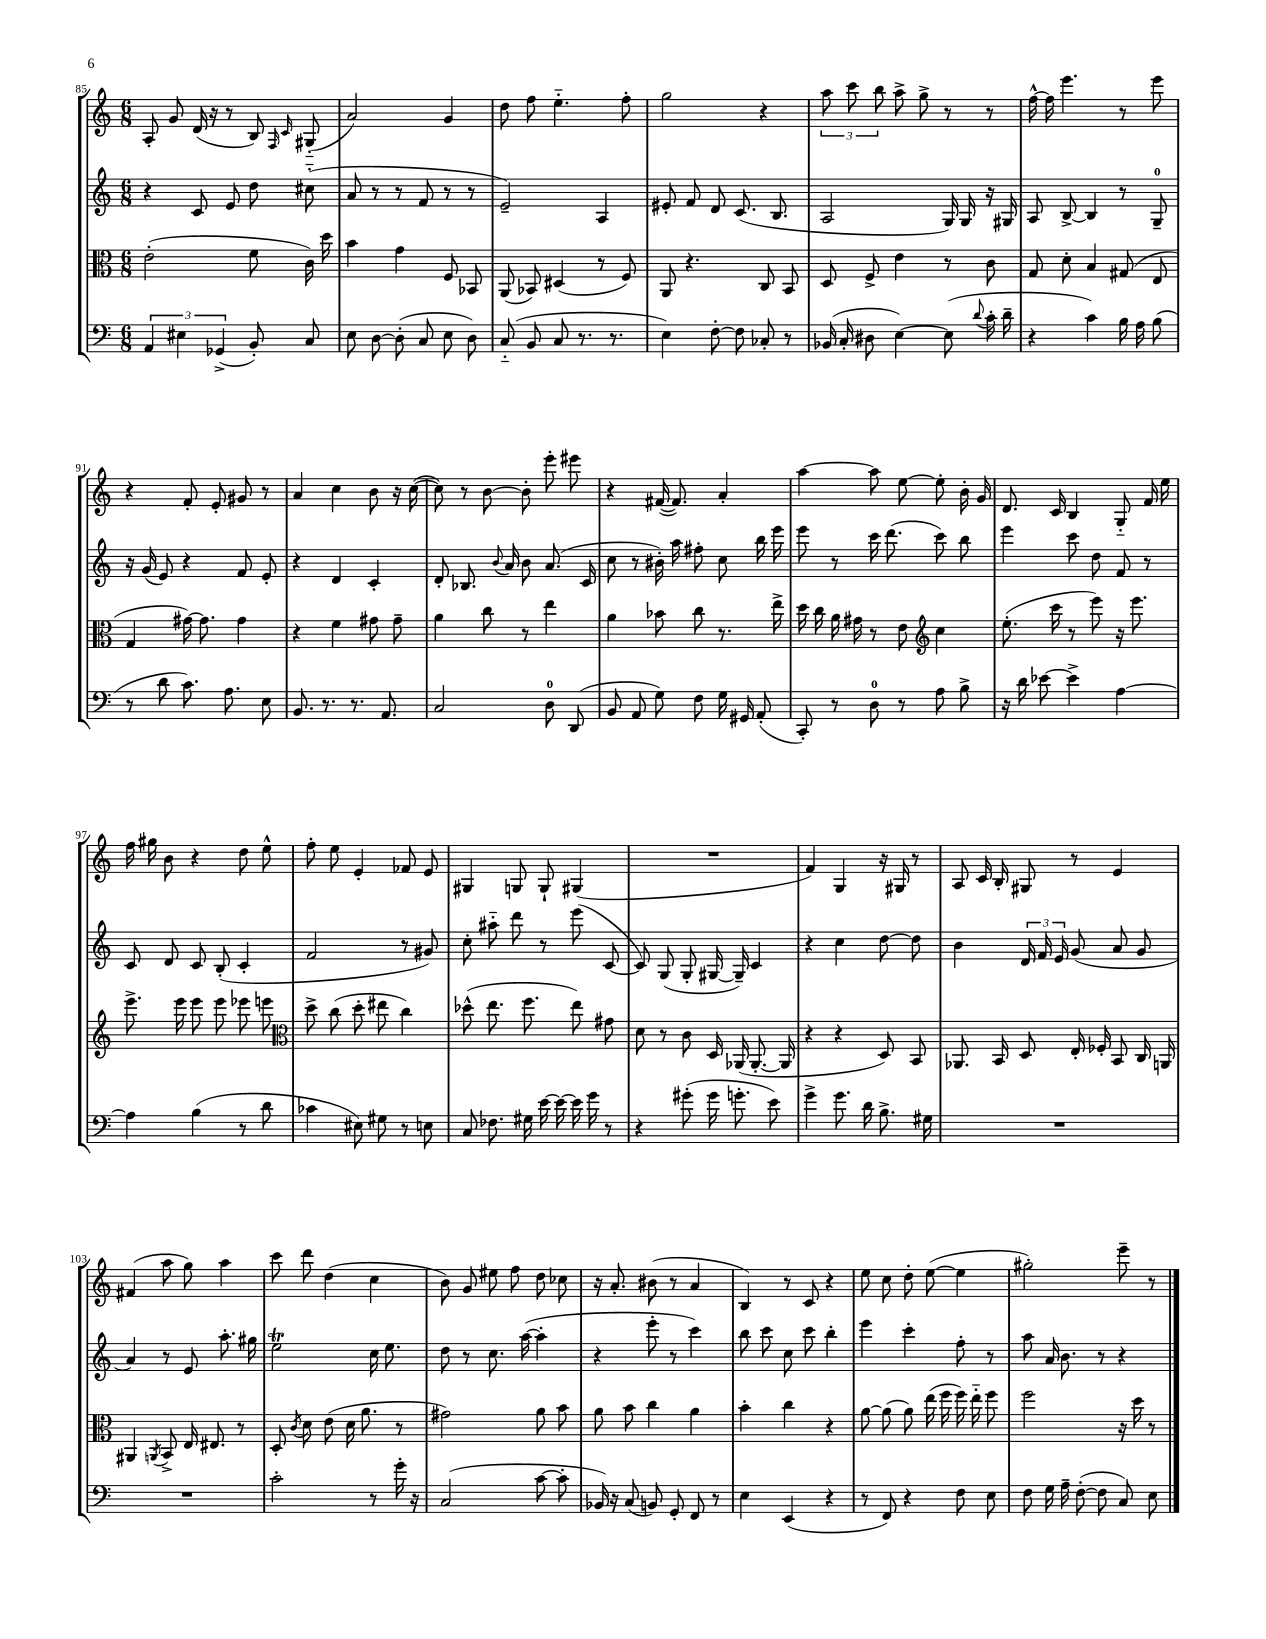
<<
\new StaffGroup <<
\new Staff = "s0" {
    \clef treble \key c \major \numericTimeSignature \time 6/8
    \autoBeamOff a8-. g'8 d'16( r16 r8 b8) \grace { f16 c'16 } gis8-_( |
    a'2) g'4 |
    d''8 f''8 e''4.-_ f''8-. |
    g''2 r4 |
    \tuplet 3/2 { a''8 c'''8 b''8 } a''8-> g''8-> r8 r8 |
    f''16~-^ f''16 e'''4. r8 e'''8 |
    r4 f'8-. e'8-. gis'8 r8 |
    a'4 c''4 b'8 r16 c''16~( |
    c''8) r8 b'8~ b'8-. e'''8-. eis'''8 |
    r4 fis'16~( fis'8.) a'4-. |
    a''4~ a''8 e''8~ e''8-. b'16-. g'16 |
    d'8. c'16 b4 g8-_ f'16 e''16 |
    f''16 gis''16 b'8 r4 d''8 e''8-^ |
    f''8-. e''8 e'4-. fes'8 e'8 |
    gis4 g8 g8-! gis4( |
    R2. |
    f'4) g4 r16 gis16 r8 |
    a8 c'16 b16-. gis8 r8 e'4 |
    fis'4( a''8 g''8) a''4 |
    c'''8 d'''8 d''4( c''4 |
    b'8) g'8 eis''8 f''8 d''8 ces''8 |
    r16 a'8.-. bis'8( r8 a'4 |
    b4) r8 c'8 r4 |
    e''8 c''8 d''8-. e''8~( e''4 |
    gis''2-.) e'''8-- r8 \bar "|." |
}
\new Staff = "s1" {
    \clef treble \key c \major \numericTimeSignature \time 6/8
    \autoBeamOff r4 c'8 e'8 d''8 cis''8-_( |
    a'8 r8 r8 f'8 r8 r8 |
    e'2--) a4 |
    eis'8-. f'8 d'8 c'8.( b8. |
    a2 g16) g16 r16 gis16 |
    a8 b8~-> b4 r8 g8-0-- |
    r16 g'16( e'8) r4 f'8 e'8-. |
    r4 d'4 c'4-. |
    d'8-. bes8. \appoggiatura { b'8 } a'16 b'8 a'8.( c'16 |
    c''8 r8 bis'16-.) a''16 fis''8-. c''8 b''16 e'''16 |
    e'''8 r8 c'''16 d'''8.( c'''8) b''8 |
    e'''4 c'''8 d''8 f'8 r8 |
    c'8 d'8 c'8 b8-.( c'4-. |
    f'2 r8 gis'8) |
    c''8-. ais''8-_ d'''8 r8 e'''8( c'8~ |
    c'8) g8( g8-. gis16~ gis16--) c'4 |
    r4 c''4 d''8~ d''8 |
    b'4 \tuplet 3/2 { d'16 f'16 e'16 } g'8( a'8 g'8 |
    a'4) r8 e'8 a''8.-. gis''16 |
    e''2\trill c''16 e''8. |
    d''8 r8 c''8. a''16~( a''4-. |
    r4 e'''8-. r8 c'''4) |
    b''8 c'''8 c''8 c'''8 b''4-. |
    e'''4 c'''4-. f''8-. r8 |
    a''8 a'16 b'8. r8 r4 \bar "|." |
}
\new Staff = "s2" {
    \clef alto \key c \major \numericTimeSignature \time 6/8
    \autoBeamOff e'2-.( f'8 c'16) d''16 |
    b'4 g'4 f8 bes,8 |
    a,8( bes,8) dis4( r8 f8) |
    a,8 r4. c8 b,8 |
    d8 f8-> e'4 r8 c'8 |
    g8 d'8-. b4 gis8( e8 |
    g4 gis'16~) gis'8. gis'4 |
    r4 f'4 gis'8 gis'8-- |
    a'4 c''8 r8 e''4 |
    a'4 bes'8 c''8 r8. e''16-> |
    d''16 c''16 a'16 gis'16 r8 e'8 \clef treble c''4 |
    e''8.-.( c'''16 r8 e'''8) r16 e'''8. |
    e'''8.-> e'''16 e'''8 e'''8 ees'''8 e'''8 |
    \clef alto d''8-> c''8( d''8-. eis''8 c''4) |
    des''8-^( e''8. f''8. e''8) gis'8 |
    d'8 r8 c'8 d16 aes,16( aes,8.~-. aes,16 |
    r4 r4 d8) b,8 |
    aes,8. b,16 d8 e16-. fes16-. b,8 c16 a,16 |
    ais,4 \acciaccatura { a,8 } b,8-> e16 eis8. r8 |
    d8-. \acciaccatura { c'8 } d'8 e'8( d'16 a'8. r8 |
    gis'2) a'8 b'8 |
    a'8 b'8 c''4 a'4 |
    b'4-. c''4 r4 |
    a'8~ a'8( a'8) e''16( f''16 f''16) e''16-_ f''8 |
    f''2 r16 d''16 r8 \bar "|." |
}
\new Staff = "s3" {
    \clef bass \key c \major \numericTimeSignature \time 6/8
    \autoBeamOff \tuplet 3/2 { a,4 eis4 ges,4->( } b,8-.) c8 |
    e8 d8~ d8-.( c8 e8 d8) |
    c8-_( b,8 c8 r8. r8. |
    e4) f8~-. f8 ces8-. r8 |
    bes,16( c16-. dis8 e4~) e8( \appoggiatura { d'8 } c'16-. d'16-- |
    r4 c'4) b16 a16 b8( |
    r8 d'8 c'8.) a8. e8 |
    b,8. r8. r8. a,8. |
    c2 d8-0 d,8( |
    b,8 a,8 g8) f8 g16 gis,16 a,8-.( |
    c,8-.) r8 d8-0 r8 a8 b8-> |
    r16 d'16 ees'8~ ees'4-> a4~ |
    a4 b4( r8 d'8 |
    ces'4 eis8) gis8 r8 e8 |
    c8 fes8. gis16 e'16~ e'16~ e'16 g'16 r8 |
    r4 gis'8-.( gis'16 g'8.-. e'8) |
    g'4-> g'8. d'16 b8.-> gis16 |
    R2. |
    R2. |
    c'2-. r8 g'16-. r16 |
    c2( c'8~ c'8-. |
    bes,16) r16 c8( b,8) g,8-. f,8 r8 |
    e4 e,4( r4 |
    r8 f,8) r4 f8 e8 |
    f8 g16 a16-- f8~-.( f8 c8) e8 \bar "|." |
}
>>
>>
\layout { \context { \Score currentBarNumber = #85 } }
